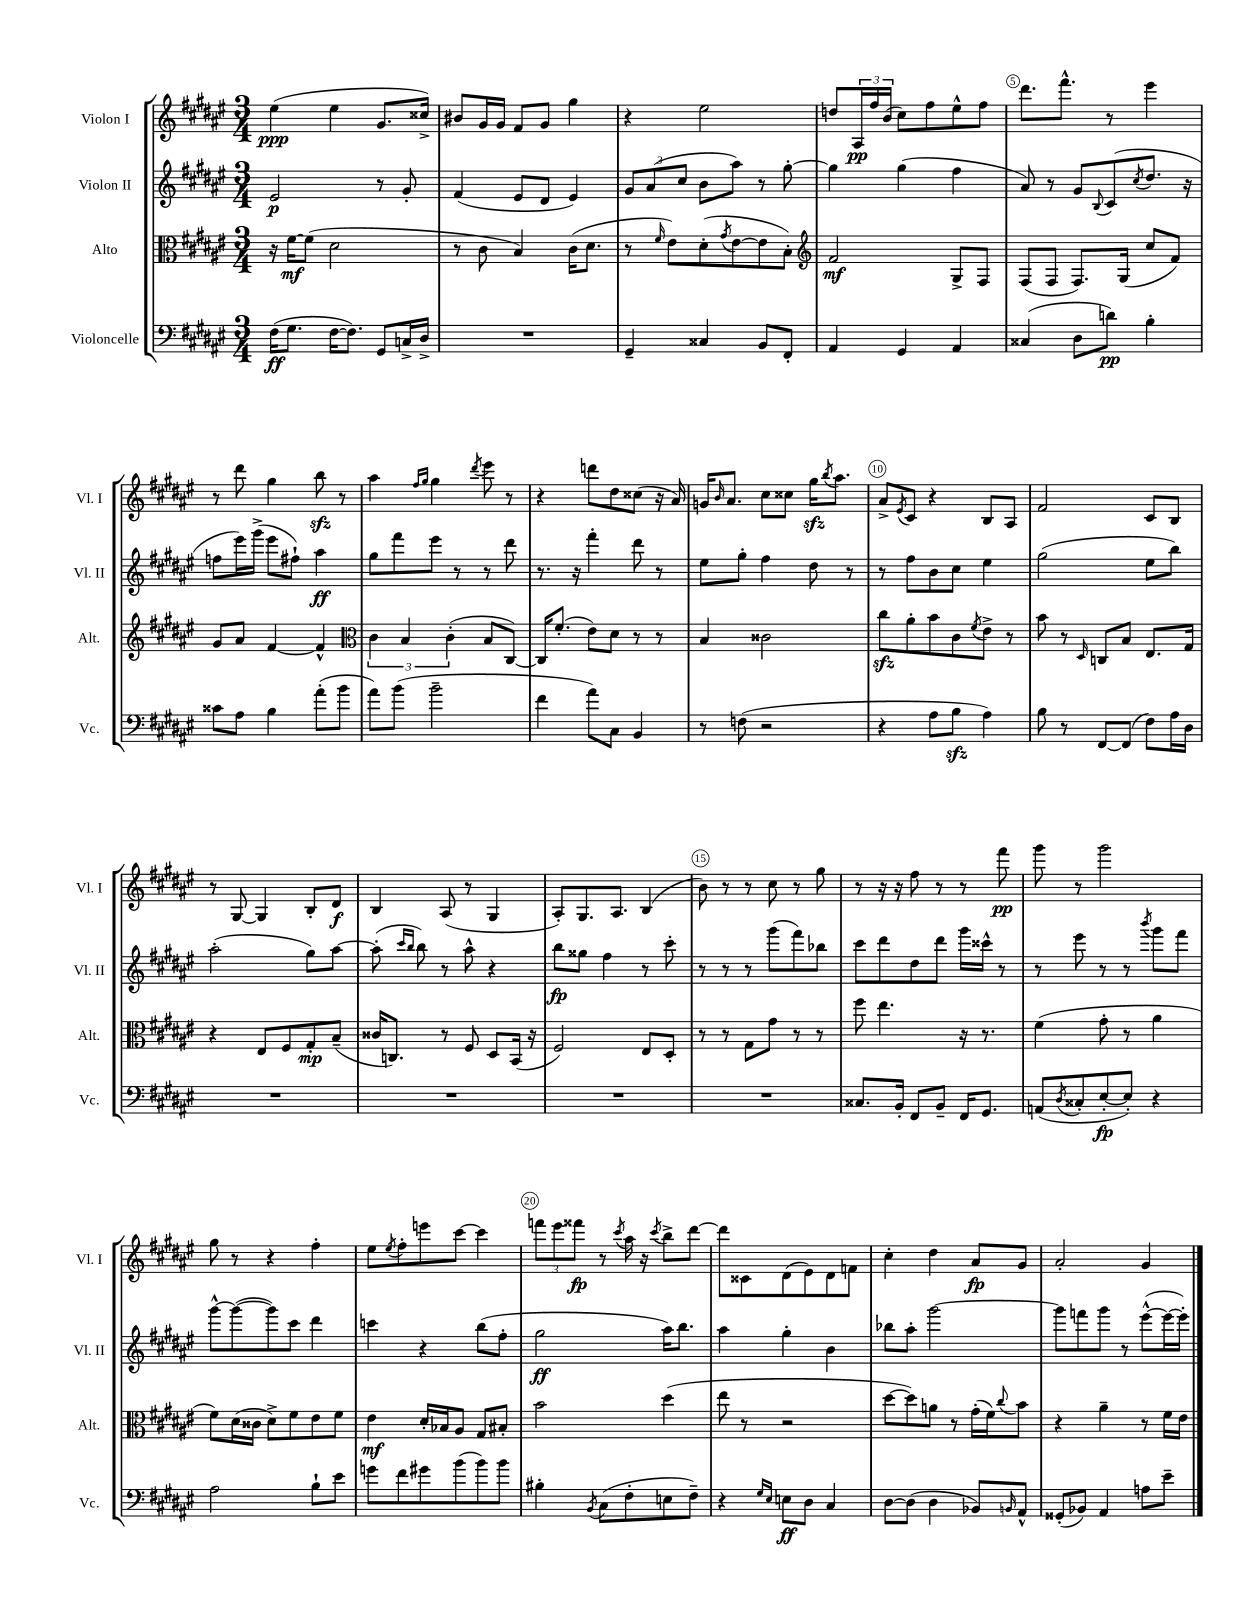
<<
\new StaffGroup <<
\new Staff = "s0" \with { instrumentName = "Violon I" shortInstrumentName = "Vl. I" } {
    \clef treble \key fis \major \numericTimeSignature \time 3/4
    eis''4\ppp( eis''4 gis'8. cisis''16->) |
    bis'8 gis'16 gis'16 fis'8 gis'8 gis''4 |
    r4 eis''2 |
    d''8 \tuplet 3/2 { ais16\pp fis''16 b'16( } cis''8) fis''8 eis''8-^ fis''8 |
    dis'''8. fis'''8.-^ r8 eis'''4 |
    r8 dis'''8 gis''4 b''8\sfz r8 |
    ais''4 \grace { fis''16 gis''16 } gis''4 \acciaccatura { dis'''8 } eis'''8 r8 |
    r4 d'''8 dis''8 cisis''8( r16 ais'16) |
    g'16 \grace { b'16 } ais'8. cis''8 cisis''8 gis''16\sfz \acciaccatura { b''8 } ais''8. |
    ais'8-> \acciaccatura { eis'8 } cis'8 r4 b8 ais8 |
    fis'2 cis'8 b8 |
    r8 gis8~ gis4 b8-. dis'8\f |
    b4 ais8( r8 gis4 |
    ais8-.) gis8. ais8. b4( |
    b'8) r8 r8 cis''8 r8 gis''8 |
    r8 r16 r16 fis''8 r8 r8 fis'''8\pp |
    gis'''8 r8 gis'''2 |
    gis''8 r8 r4 fis''4-. |
    eis''8 \acciaccatura { eis''8 } fis''8-. e'''8 cis'''8~ cis'''4 |
    \tuplet 3/2 { f'''8 eis'''8 fisis'''8\fp } r8 \acciaccatura { cis'''8 } ais''16 r16 \acciaccatura { cis'''8 } b''8-> dis'''8~ |
    dis'''8 cisis'8 dis'8( eis'8) dis'8 f'8 |
    cis''4-. dis''4 ais'8\fp gis'8 |
    ais'2-. gis'4 \bar "|." |
}
\new Staff = "s1" \with { instrumentName = "Violon II" shortInstrumentName = "Vl. II" } {
    \clef treble \key fis \major \numericTimeSignature \time 3/4
    eis'2\p r8 gis'8-. |
    fis'4( eis'8 dis'8 eis'4) |
    \tuplet 3/2 { gis'8 ais'8( cis''8 } b'8 ais''8) r8 gis''8~-. |
    gis''4 gis''4( fis''4 |
    ais'8) r8 gis'8 \appoggiatura { b8 } cis'8( \acciaccatura { cis''8 } dis''8. r16 |
    f''8 eis'''16) gis'''16->( eis'''8 fis''8-!) ais''4\ff |
    gis''8 fis'''8 eis'''8 r8 r8 dis'''8 |
    r8. r16 fis'''4-. dis'''8 r8 |
    eis''8 gis''8-. fis''4 dis''8 r8 |
    r8 fis''8 b'8 cis''8 eis''4 |
    gis''2( eis''8 b''8) |
    ais''2-.( gis''8) ais''8~ |
    ais''8-.( \grace { cis'''16 b''16 } b''8) r8 ais''8-^ r4 |
    b''8\fp gisis''8 fis''4 r8 cis'''8-. |
    r8 r8 r8 gis'''8( fis'''8) bes''8 |
    cis'''8 dis'''8 dis''8 dis'''8 gis'''16 cisis'''16-^ r8 |
    r8 eis'''8 r8 r8 \acciaccatura { b'''8 } gis'''8 fis'''8 |
    gis'''8~-^ gis'''8~( gis'''8) cis'''8 dis'''4 |
    c'''4 r4 b''8( fis''8-. |
    gis''2\ff ais''16) b''8. |
    ais''4 gis''4-. b'4 |
    bes''8 ais''8-. gis'''2~ |
    gis'''8 f'''8 gis'''8 r8 eis'''8~-^( eis'''16~ eis'''16-.) \bar "|." |
}
\new Staff = "s2" \with { instrumentName = "Alto" shortInstrumentName = "Alt." } {
    \clef alto \key fis \major \numericTimeSignature \time 3/4
    r16 fis'16~\mf fis'8( dis'2 |
    r8 cis'8 b4) cis'16( dis'8. |
    r8 \grace { fis'16 } eis'8) dis'8-.( \acciaccatura { gis'8 } eis'8~ eis'8 b8-.) |
    \clef treble fis'2\mf gis8-> fis8 |
    fis8( fis8 fis8.) gis16( cis''8 fis'8) |
    gis'8 ais'8 fis'4~ fis'4-^ |
    \clef alto \tuplet 3/2 { cis'4 b4 cis'4-.( } b8 cis8~) |
    cis16 fis'8.-.( eis'8) dis'8 r8 r8 |
    b4 cisis'2 |
    cis''8\sfz ais'8-. b'8 cis'8 \acciaccatura { fis'8 } eis'8-> r8 |
    b'8 r8 \grace { dis16 } c8 b8 eis8. gis16 |
    r4 eis8 fis8 gis8-.\mp b8--( |
    cisis'16 c8.) r8 fis8 dis8 b,16( r16 |
    fis2) eis8 dis8-. |
    r8 r8 gis8 gis'8 r8 r8 |
    fis''8 eis''4. r16 r8. |
    fis'4( gis'8-. r8 ais'4 |
    fis'8) dis'16( cisis'16 dis'8->) fis'8 eis'8 fis'8 |
    eis'4\mf dis'16-. bes16 ais8 gis8 bis8-. |
    b'2 dis''4( |
    eis''8 r8 r2 |
    dis''8~ dis''8) a'8 r8 gis'16-.( fis'16) \appoggiatura { cis''8 } b'8 |
    r4 ais'4-- r8 fis'16 eis'16 \bar "|." |
}
\new Staff = "s3" \with { instrumentName = "Violoncelle" shortInstrumentName = "Vc." } {
    \clef bass \key fis \major \numericTimeSignature \time 3/4
    fis16\ff( gis8. fis16~ fis8.) gis,8 c16-> dis16-> |
    R2. |
    gis,4-- cisis4 b,8 fis,8-. |
    ais,4 gis,4 ais,4 |
    cisis4( dis8 d'8\pp) b4-. |
    cisis'8 ais8 b4 ais'8-.( b'8 |
    ais'8) b'8( b'2-- |
    fis'4 ais'8) cis8 b,4 |
    r8 f8( r2 |
    r4 ais8 b8\sfz ais4) |
    b8 r8 fis,8~ fis,8( fis8) ais16 dis16 |
    R2. |
    R2. |
    R2. |
    R2. |
    cisis8. b,16-. fis,8 b,8-- fis,16 gis,8. |
    a,8( \acciaccatura { dis8 } cisis8-. eis8~-.\fp eis8-.) r4 |
    ais2 b8-! eis'8 |
    g'8 fis'8 gis'8 b'8( b'8) b'8 |
    bis4-. \acciaccatura { b,8 } cis8( fis8-. e8 fis8--) |
    r4 \grace { gis16 eis16 } e8\ff dis8 cis4 |
    dis8~ dis8( dis4 bes,8) \grace { b,16 } ais,8-^ |
    gisis,8-.( bes,8) ais,4 a8 eis'8-- \bar "|." |
}
>>
>>
\layout { \context { \Score \override BarNumber.break-visibility = ##(#f #t #t) barNumberVisibility = #(every-nth-bar-number-visible 5) \override BarNumber.stencil = #(make-stencil-circler 0.1 0.3 ly:text-interface::print) } }
